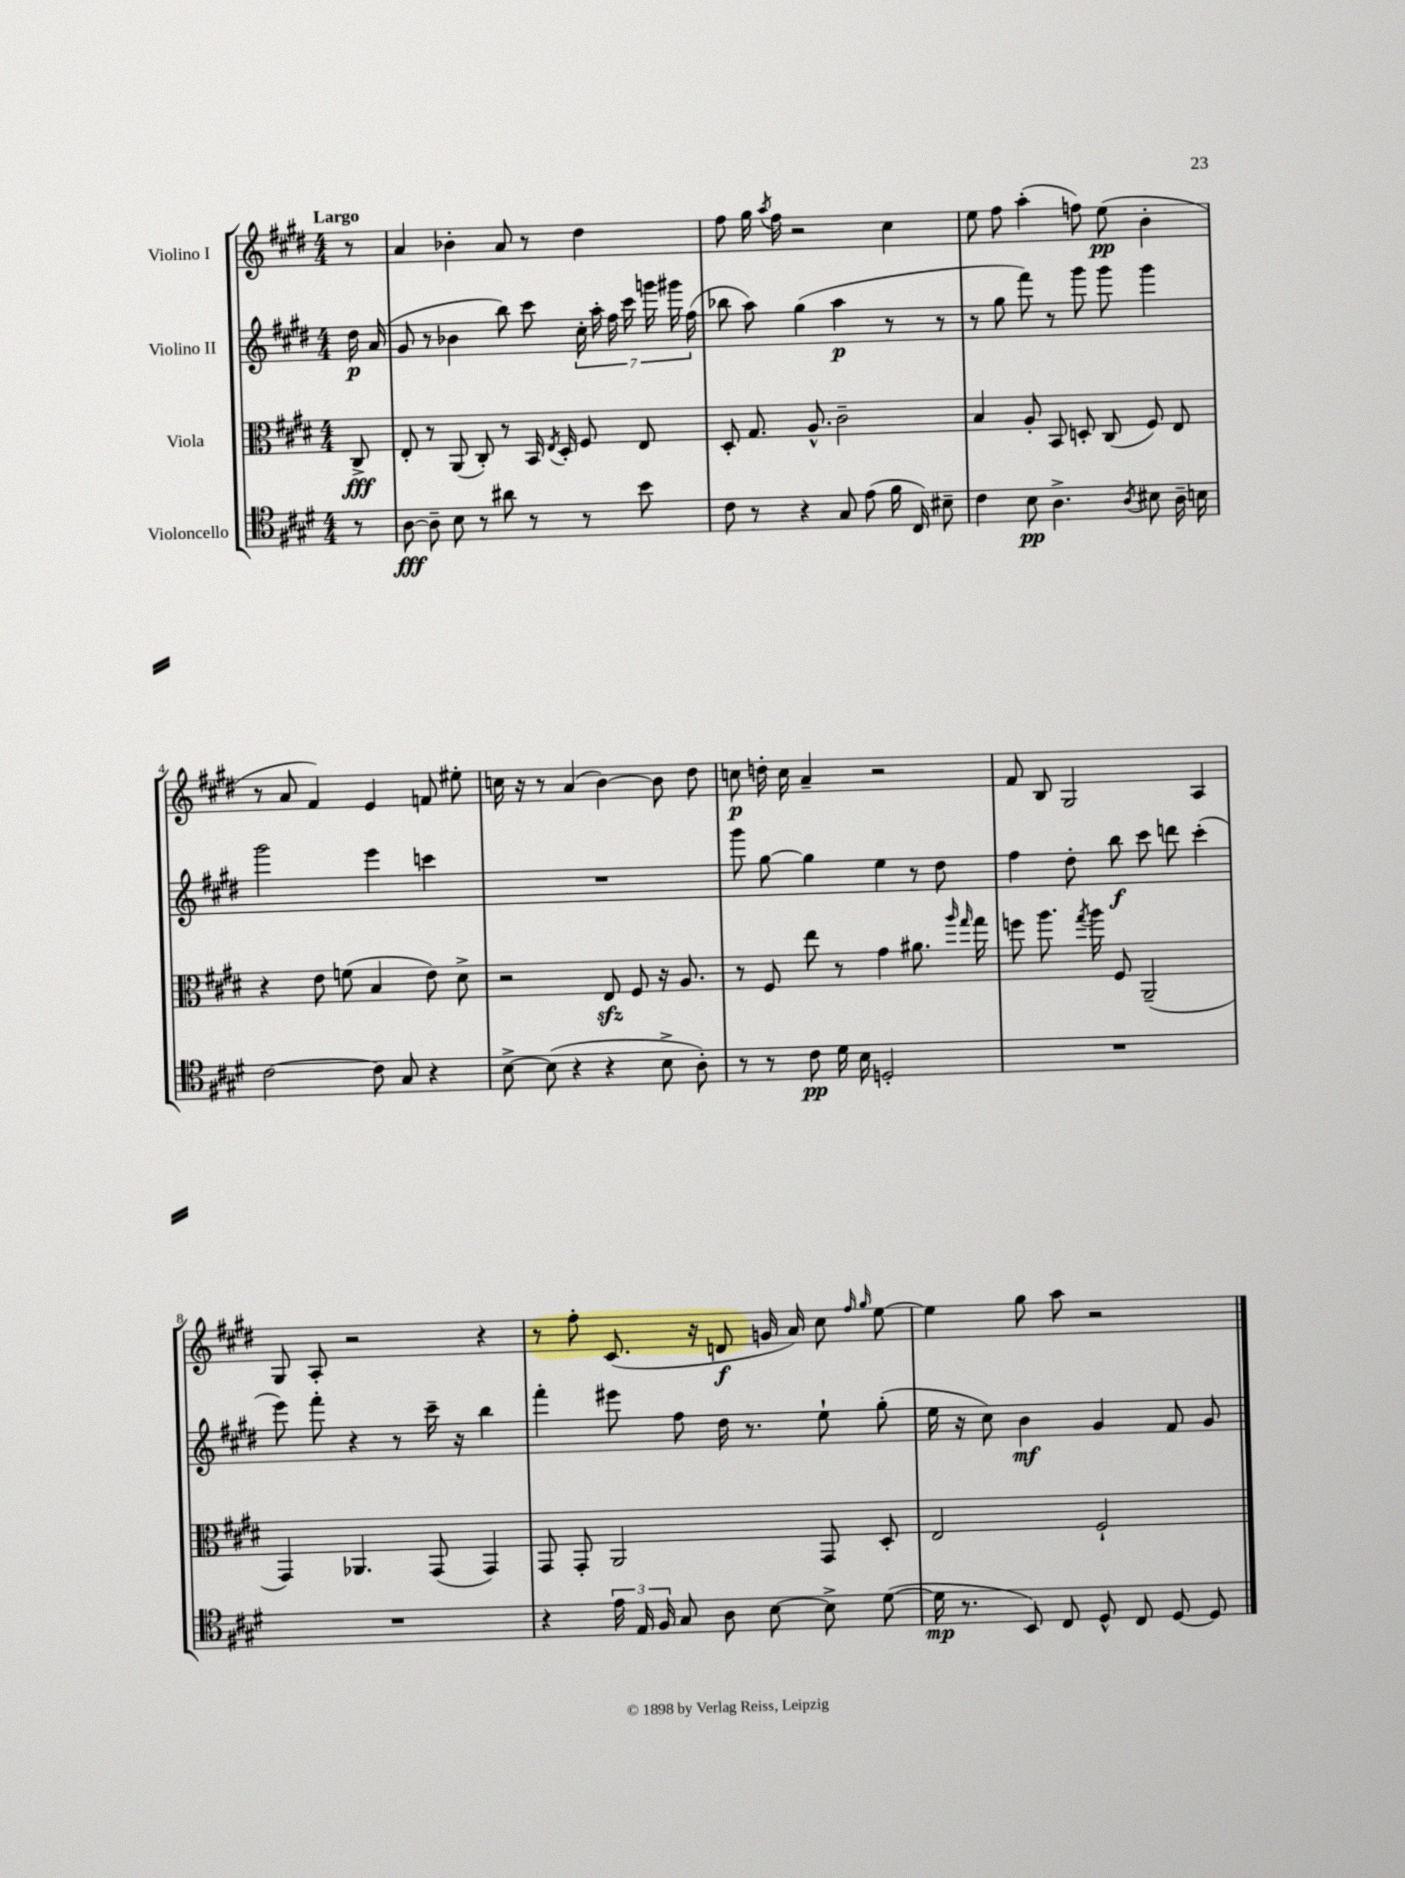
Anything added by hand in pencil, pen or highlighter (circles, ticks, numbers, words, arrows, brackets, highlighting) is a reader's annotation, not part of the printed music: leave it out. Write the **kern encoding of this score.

**kern	**kern	**kern	**kern
*staff4	*staff3	*staff2	*staff1
*clefC4	*clefC3	*clefG2	*clefG2
*k[f#c#g#d#]	*k[f#c#g#d#]	*k[f#c#g#d#]	*k[f#c#g#d#]
*M4/4	*M4/4	*M4/4	*M4/4
8r	8C#^	16dd#	8r
.	.	(16a	.
=	=	=	=
[8A	8E'	8g#	4a
8A~]	8r	8r	.
8B	(8AA	4b-	4b-'
8r	8C#')	.	.
8a#	8r	8bb)	8a
8r	16BB	8ccc#	8r
.	8qE	.	.
.	16D#'	.	.
8r	8F#	28cc#'	4dd#
.	.	28aa'	.
.	.	28ff#	.
.	.	28ccc#	.
8b	8E	.	.
.	.	28ggg	.
.	.	28ggg#	.
.	.	(28ff#	.
=	=	=	=
8c#	8D#'	8bb-	8ff#
8r	8.G#	8aa)	16gg#
.	.	.	8qaa
.	.	.	16ff#
4r	.	(4gg#	2r
.	8.A^^	.	.
8G#	2c#~	4aa	.
(8e	.	.	.
16f#	.	8r	4cc#
16C#)	.	.	.
8B#~	.	8r	.
=	=	=	=
4c#	4B	8r	8ee
.	.	8gg#	8ff#
8B	8A'	8fff#)	(4aa'
4.A^	8BB	8r	.
.	8D'	8ggg#	8ff)
.	(8C#	8ggg#	(8ee
8qA	.	.	.
8B#	8F#)	4ggg#	4b'
16A~	8E	.	.
16B	.	.	.
=	=	=	=
[2c#	4r	2ggg#	8r
.	.	.	8a
.	8e	.	4f#)
.	(8f	.	.
8c#]	4B	4eee	4e
8G#	.	.	.
4r	8e)	4ccc	8f
.	8d#^	.	8ee#'
=	=	=	=
[8B^	2r	1r	16cc
.	.	.	16r
(8B]	.	.	8r
4r	.	.	(4a
4r	8E	.	[4b)
.	8F#	.	.
8B^	16r	.	8b]
.	8.A	.	.
8A')	.	.	8dd#
=	=	=	=
8r	8r	8ggg#	8cc
8r	8F#	[8gg#	16dd'
.	.	.	16cc
8c#	8ee	4gg#]	4a~
16d#	8r	.	.
16B	.	.	.
2D'	4g#	4ee	2r
.	8.a#	8r	.
.	.	8dd#	.
.	16qqaa	.	.
.	16qqgg#	.	.
.	16gg#	.	.
=	=	=	=
1r	8ff	4ff#	8f#
.	8.aa	.	8B
.	.	8dd#'	2G#
.	8qgg#	.	.
.	16aa	.	.
.	8F#	8bb	.
.	(2AA~	8ccc#	.
.	.	8ddd	.
.	.	(4ccc#'	4A
=	=	=	=
1r	4GG#)	8eee)	8G#
.	.	8fff#'	8A'
.	4.AA-	4r	2r
.	.	8r	.
.	(8GG#	16ccc#~	.
.	.	16r	.
.	4GG#)	4bb	4r
=	=	=	=
4r	8GG#	4fff#'	8r
.	8GG#'	.	8ff#'
24e	2AA	8eee#	(8.c#
24E	.	.	.
24F#	.	.	.
8G#	.	8ff#	.
.	.	.	16r
8A	.	16dd#	8d
.	.	8.r	.
[8B	.	.	16g
.	.	.	16a)
8B^]	8GG#	8ee`	8cc#
.	.	.	16qqff#
.	.	.	16qqgg#
([8d#	8D#'	(8gg#'	[8ee
=	=	=	=
16d#]	2E	16ee	4ee]
8.r	.	16r	.
.	.	8cc#)	.
8BB)	.	4b	8gg#
8C#	.	.	8aa
8D#^^	2F#`	4g#	2r
8C#	.	.	.
[8D#	.	8f#	.
8D#]	.	8g#	.
==	==	==	==
*-	*-	*-	*-
